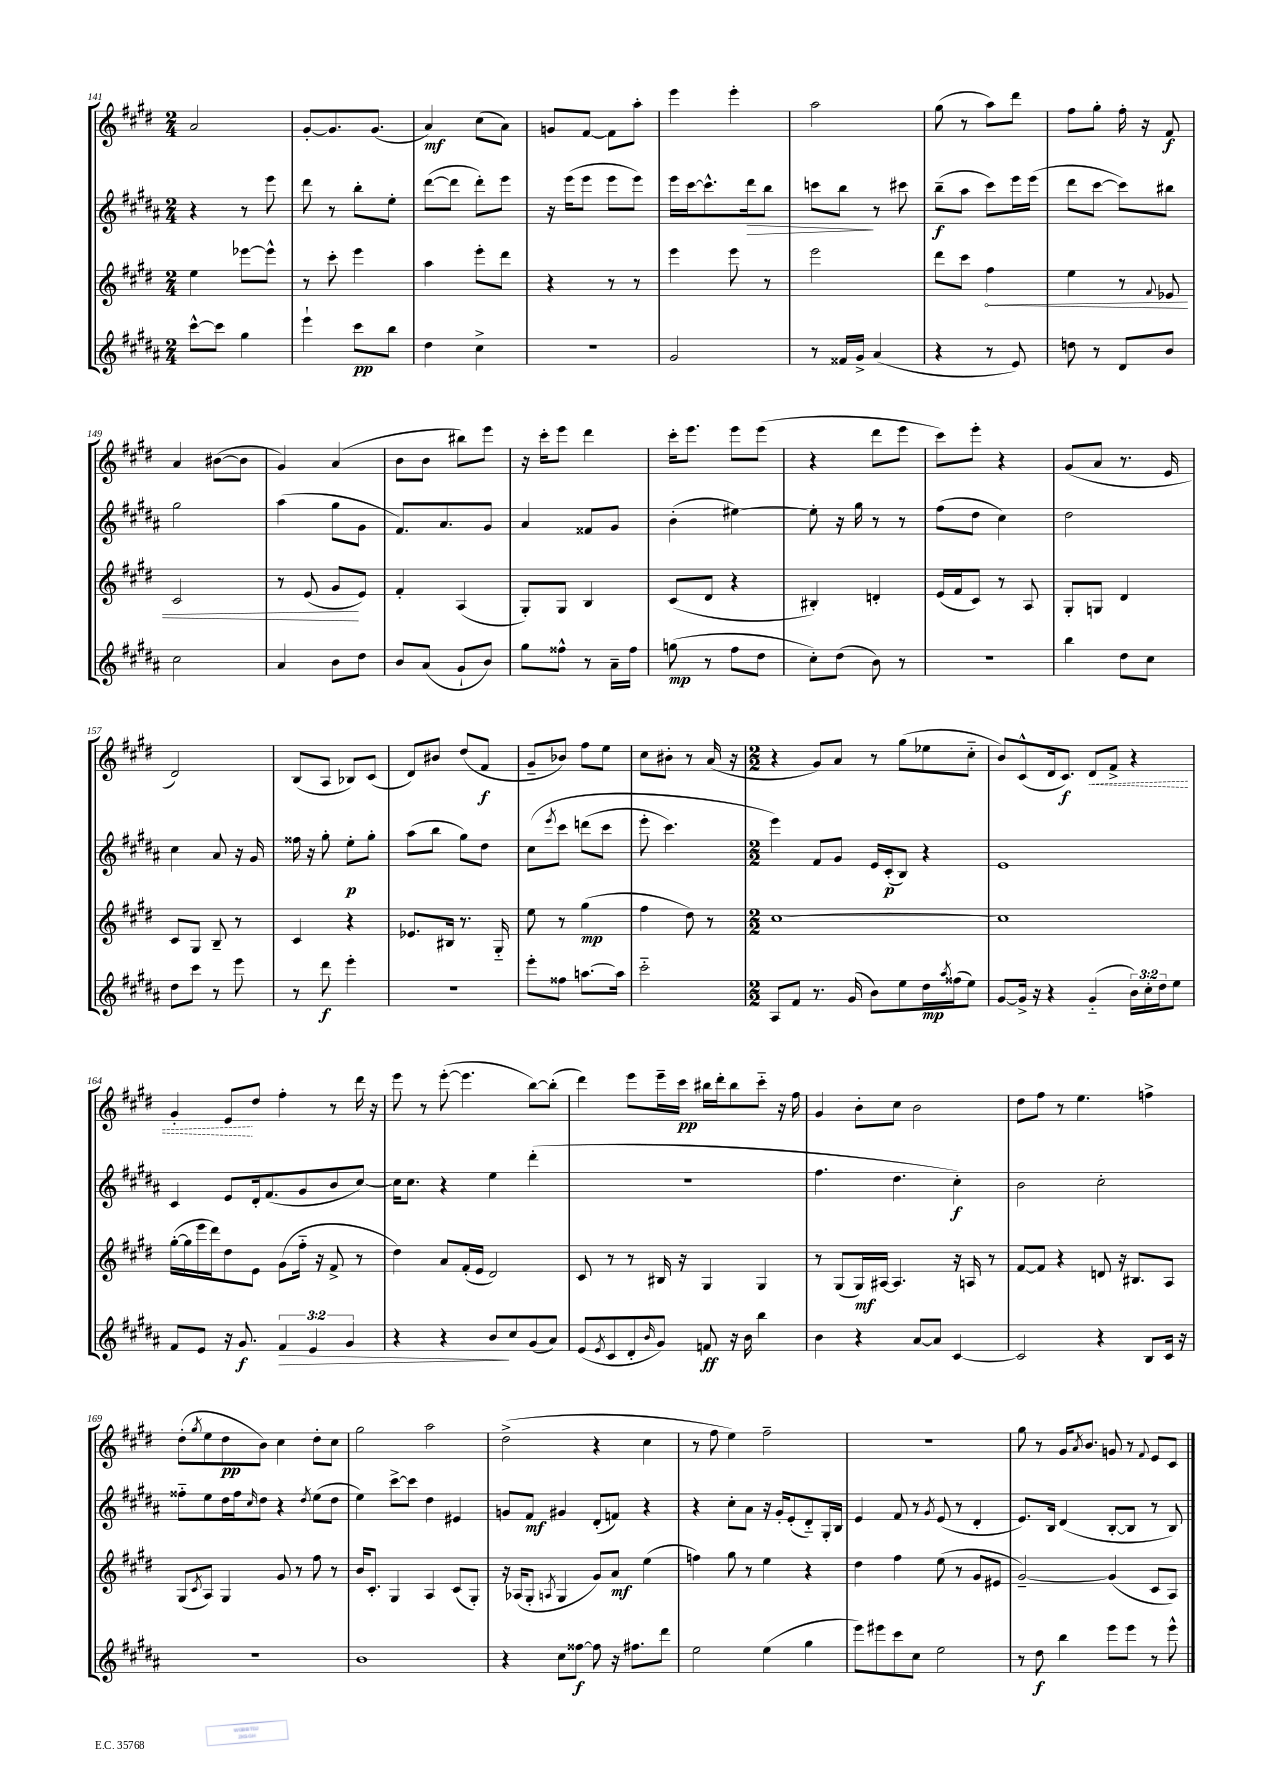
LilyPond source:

<<
\new StaffGroup <<
\new Staff = "s0" {
    \clef treble \key e \major \numericTimeSignature \time 2/4
    a'2 |
    gis'8~-. gis'8. gis'8.( |
    a'4\mf) cis''8( a'8) |
    g'8 fis'8~ fis'8 a''8-. |
    e'''4 e'''4-. |
    a''2 |
    gis''8( r8 a''8) dis'''8 |
    fis''8 gis''8-. fis''16-. r16 fis'8\f |
    a'4 bis'8~( bis'8 |
    gis'4) a'4( |
    b'8 b'8 bis''8) e'''8 |
    r16 cis'''16-. e'''8 dis'''4 |
    cis'''16-. e'''8. e'''8 e'''8( |
    r4 dis'''8 e'''8 |
    cis'''8) e'''8-. r4 |
    gis'8( a'8 r8. e'16 |
    dis'2) |
    b8( a8 bes8) cis'8( |
    dis'8) bis'8 dis''8( fis'8\f |
    gis'8-- bes'8) fis''8 e''8 |
    cis''8 bis'8-. r8 a'16( r16 |
    \numericTimeSignature \time 2/2 r4 gis'8) a'8 r8 gis''8( ees''8 cis''8-_ |
    b'8) cis'8-^( dis'16 cis'8.\f) \once \override Hairpin.style = #'dashed-line dis'8\< fis'8-> r4 |
    gis'4-. e'8\! dis''8 fis''4-. r8 dis'''16 r16 |
    e'''8 r8 e'''8~-.( e'''4. b''8~) b''8-.( |
    dis'''4) e'''8 e'''16-- cis'''16\pp bis''16 dis'''16-. bis''8 cis'''8-_ r16 fis''16 |
    gis'4 b'8-. cis''8 b'2 |
    dis''8 fis''8 r8 e''4. f''4-> |
    dis''8-.( \acciaccatura { gis''8 } e''8 dis''8\pp b'8) cis''4 dis''8-. cis''8 |
    gis''2 a''2 |
    dis''2->( r4 cis''4 |
    r8 fis''8 e''4) fis''2-- |
    R1 |
    gis''8 r8 gis'16 \acciaccatura { a'8 } b'8. g'8 r8 \appoggiatura { fis'8 } e'8 cis'8 \bar "|." |
}
\new Staff = "s1" {
    \clef treble \key b \major \numericTimeSignature \time 2/4
    r4 r8 e'''8 |
    dis'''8 r8 b''8-. e''8-. |
    dis'''8~( dis'''8 dis'''8-.) e'''8 |
    r16 e'''16( e'''8 e'''8 e'''8) |
    e'''16 cis'''16~ cis'''8.-^ dis'''16\> b''8 |
    c'''8 b''8\! r8 cis'''8 |
    b''8--\f( ais''8 cis'''8) e'''16 e'''16( |
    dis'''8 cis'''8~ cis'''8) bis''8 |
    gis''2 |
    ais''4( gis''8 gis'8 |
    fis'8.) ais'8. gis'8 |
    ais'4 fisis'8 gis'8 |
    b'4-.( eis''4~) |
    eis''8-. r16 gis''16 r8 r8 |
    fis''8( dis''8 cis''4) |
    dis''2 |
    cis''4 ais'8 r16 gis'16 |
    fisis''16 r16 gis''8-. e''8-.\p gis''8-. |
    ais''8( b''8 gis''8) dis''8 |
    cis''8\( \acciaccatura { e'''8 } cis'''8 d'''8( cis'''8 |
    e'''8-. cis'''4.) |
    \numericTimeSignature \time 2/2 e'''4\) fis'8 gis'8 e'16 cis'16-.\p( b8) r4 |
    e'1 |
    cis'4 e'8 dis'16-. fis'8.( gis'8 b'8 cis''8~) |
    cis''16 cis''8. r4 e''4 dis'''4-.( |
    r1 |
    fis''4. dis''4. cis''4-.\f) |
    b'2 cis''2-. |
    fisis''8-_ e''8 dis''16 fisis''16 \grace { cis''16 } dis''8 r4 \acciaccatura { dis''8 } e''8( dis''8 |
    e''4) cis'''8~-> cis'''8 dis''4 eis'4 |
    g'8 fis'8\mf gis'4 dis'8-.( f'8) r4 |
    r4 cis''8-. ais'8 r16 gis'16-. e'8-.( dis'8-_) gis16-. b16 |
    e'4 fis'8 r8 \acciaccatura { gis'8 } e'8( r8 dis'4-. |
    e'8.) b16 dis'4( b8~-. b8 r8 b8) \bar "|." |
}
\new Staff = "s2" {
    \clef treble \key e \major \numericTimeSignature \time 2/4
    e''4 ees'''8~ ees'''8-^ |
    r8 cis'''8-. e'''4 |
    a''4 e'''8-. dis'''8 |
    r4 r8 r8 |
    e'''4 e'''8 r8 |
    e'''2 |
    dis'''8 cis'''8 \once \override Hairpin.circled-tip = ##t fis''4\< |
    e''4 r8 \appoggiatura { fis'8 } ees'8 |
    cis'2 |
    r8 e'8( gis'8\! e'8) |
    fis'4-. a4( |
    gis8-.) gis8 b4 |
    cis'8( dis'8 r4 |
    bis4-.) d'4-. |
    e'16( fis'16 cis'8) r8 a8 |
    gis8-. g8 dis'4 |
    cis'8 gis8 b8-- r8 |
    cis'4 r4 |
    ees'8. bis16 r8. gis16-_ |
    e''8 r8 gis''4\mp( |
    fis''4 dis''8) r8 |
    \numericTimeSignature \time 2/2 cis''1~ |
    cis''1 |
    gis''16~-.( gis''16 e'''16 dis'''16) dis''8 e'8 gis'8( fis''16-_ r16 fis'8-> r8 |
    dis''4) a'8 fis'16-.( e'16 dis'2) |
    cis'8 r8 r8 bis16 r16 gis4 gis4 |
    r8 gis8( gis16\mf) ais16~ ais4. r16 a16 r8 |
    fis'8~ fis'8 r4 d'8 r16 bis8. a8 |
    gis8( \acciaccatura { cis'8 } a8) gis4 gis'8 r8 fis''8 r8 |
    b'16 cis'8.-. gis4 a4 cis'8( gis8-.) |
    r16 aes16( gis8-. \acciaccatura { a8 } gis4 gis'8) a'8\mf e''4( |
    f''4) gis''8 r8 e''4 r4 |
    dis''4 fis''4 e''8( r8 gis'8 eis'8 |
    gis'2~--) gis'4( cis'8 a8) \bar "|." |
}
\new Staff = "s3" {
    \clef treble \key b \major \numericTimeSignature \time 2/4 \override Staff.TupletNumber.text = #tuplet-number::calc-fraction-text
    cis'''8~-^ cis'''8 gis''4 |
    e'''4-! cis'''8\pp b''8 |
    dis''4 cis''4-> |
    r2 |
    gis'2 |
    r8 fisis'16 gis'16-> ais'4( |
    r4 r8 e'8) |
    d''8 r8 dis'8 b'8 |
    cis''2 |
    ais'4 b'8 dis''8 |
    b'8 ais'8( gis'8-! b'8) |
    gis''8 fisis''8-^ r8 ais'16-- fisis''16 |
    g''8\mp( r8 fis''8 dis''8 |
    cis''8-.) dis''8( b'8) r8 |
    r2 |
    b''4 dis''8 cis''8 |
    dis''8 cis'''8 r8 e'''8 |
    r8 dis'''8\f e'''4-. |
    R2 |
    e'''8-. fisis''8 a''8.~ a''16 |
    cis'''2-_ |
    \numericTimeSignature \time 2/2 ais8 fis'8 r8. gis'16( b'8) e''8 dis''16\mp \acciaccatura { ais''8 } fisis''16( e''8) |
    gis'8~ gis'16-> r16 r4 gis'4-_( \tuplet 3/2 { b'16) cis''16-. dis''16 } e''8 |
    fis'8 e'8 r16 gis'8.\f \tuplet 3/2 { fis'4\> e'4 gis'4 } |
    r4 r4 b'8\! cis''8 gis'8( ais'8) |
    e'8( \acciaccatura { e'8 } cis'8 dis'8-. \grace { b'16 } gis'8) f'8\ff r16 b'16 b''4 |
    b'4 r4 ais'8~ ais'8 cis'4~ |
    cis'2 r4 b8 cis'16 r16 |
    r1 |
    b'1 |
    r4 cis''8 fisis''8~\f fisis''8 r16 fis''8. dis'''8 |
    e''2 e''4( gis''4 |
    e'''8) eis'''8 cis'''8 cis''8 e''2 |
    r8 dis''8\f b''4 e'''8 e'''8 r8 e'''8-^ \bar "|." |
}
>>
>>
\layout { \context { \Score currentBarNumber = #141 } }
